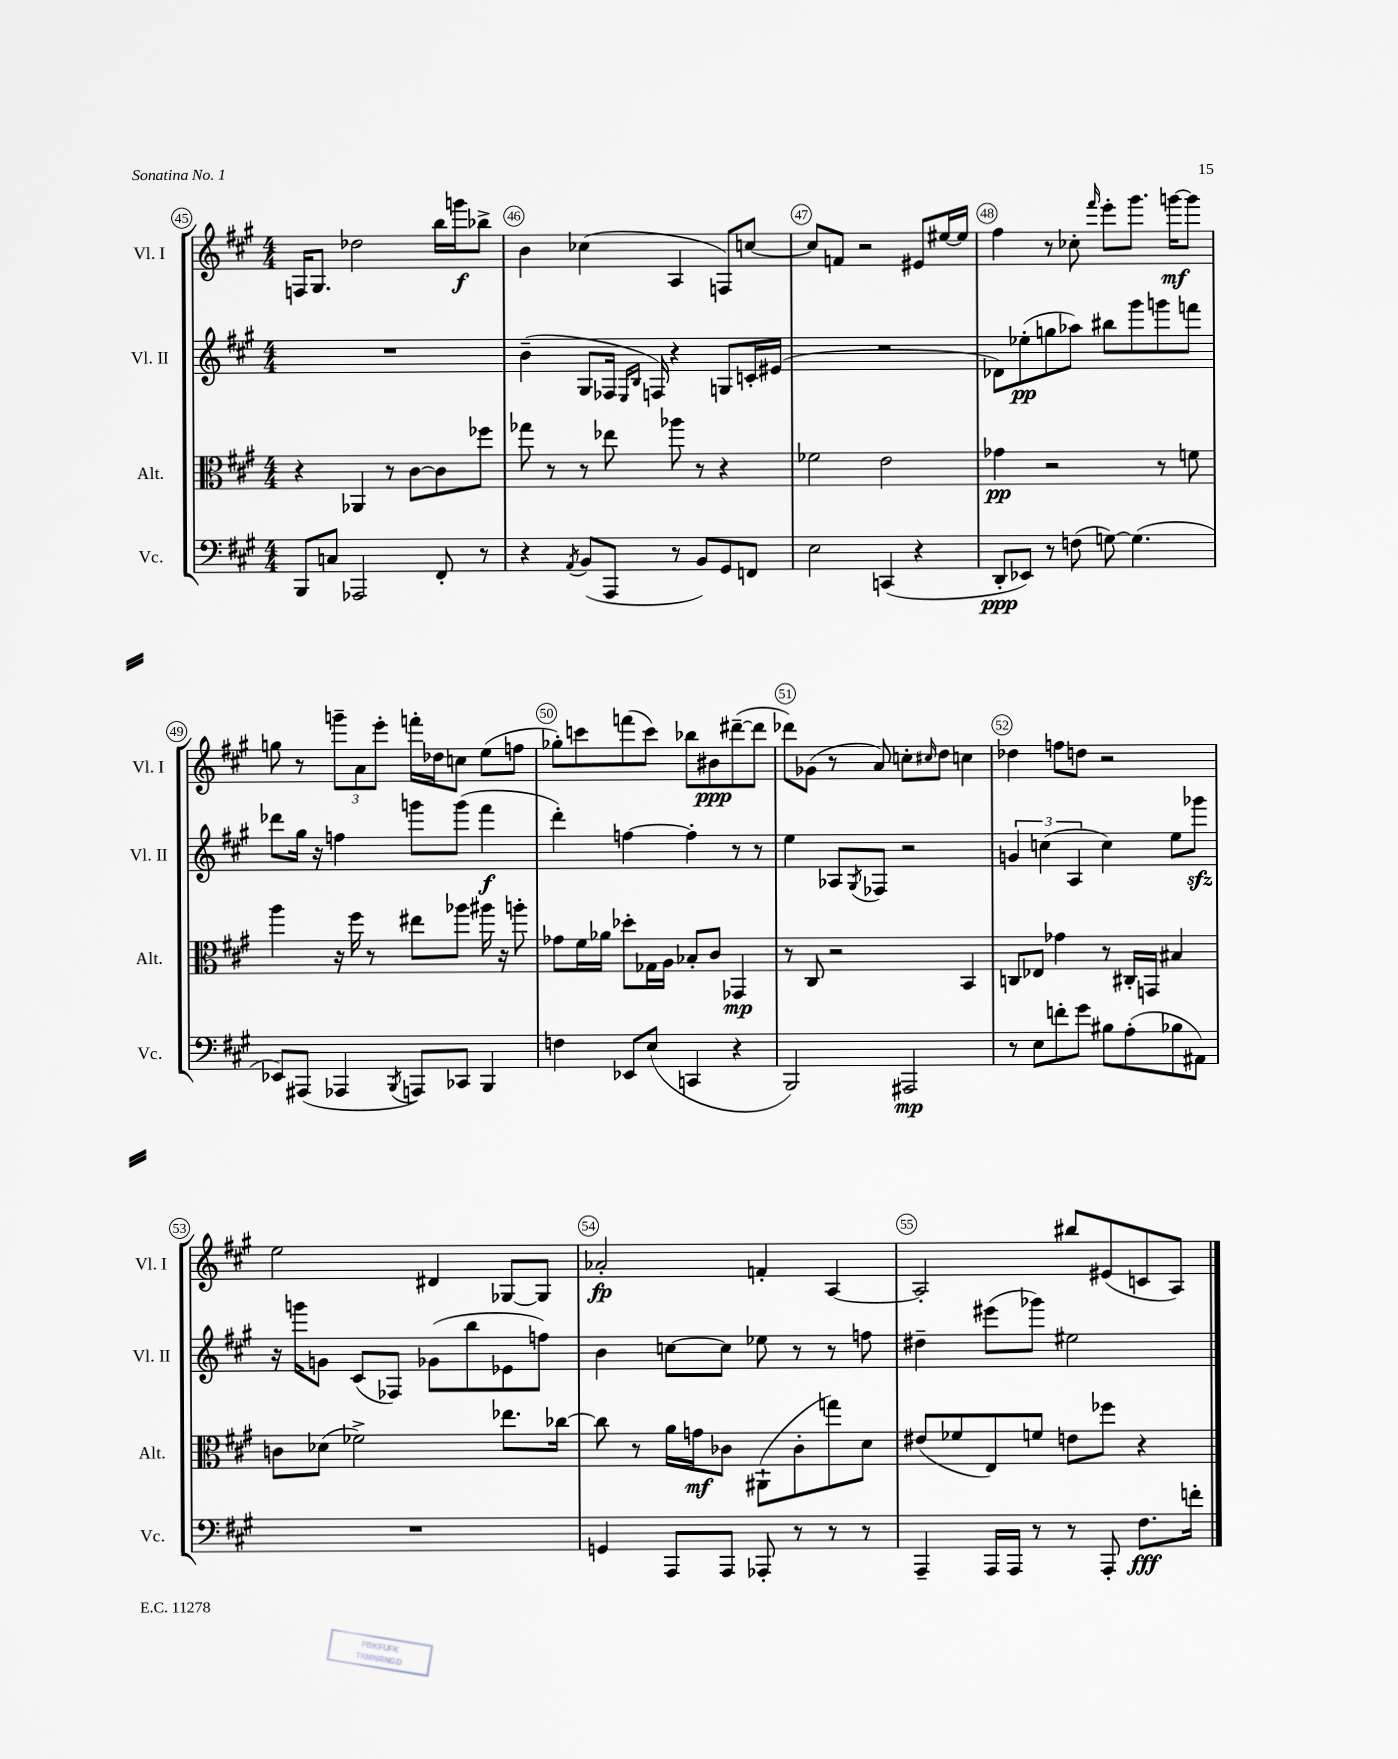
<<
\new StaffGroup <<
\new Staff = "s0" \with { instrumentName = "Vl. I" shortInstrumentName = "Vl. I" } {
    \clef treble \key a \major \numericTimeSignature \time 4/4
    f16 gis8. des''2 b''16 g'''16\f bes''8-> |
    b'4 ces''4( a4 f8) c''8~ |
    c''8 f'8 r2 eis'8 eis''16~ eis''16 |
    fis''4 r8 ces''8-. \grace { fis'''16 } e'''8-. gis'''8. g'''16~\mf g'''8 |
    g''8 r8 \tuplet 3/2 { g'''8-- a'8 e'''8-. } f'''16-. des''16 c''8 e''8( f''8 |
    ges''8-.) c'''8 f'''8( c'''8) bes''8 bis'8\ppp dis'''8~--( dis'''8 |
    des'''8) ges'8( r8 a'8) c''8-. \grace { cis''16 } d''8 c''4 |
    des''4 f''8 d''8 r2 |
    e''2 dis'4 ges8~ ges8 |
    aes'2-.\fp f'4-. a4~ |
    a2-. bis''8 eis'8( c'8 a8) \bar "|." |
}
\new Staff = "s1" \with { instrumentName = "Vl. II" shortInstrumentName = "Vl. II" } {
    \clef treble \key a \major \numericTimeSignature \time 4/4
    R1 |
    b'4--( gis8 fes16 \grace { e16 b16 } f16) r4 g8 c'16-. eis'16( |
    R1 |
    des'8) ees''8-.\pp( g''8 aes''8) bis''8 gis'''8 g'''8 f'''8 |
    des'''8 gis''16 r16 f''4 g'''8 g'''8( fis'''4\f |
    d'''4-.) f''4~ f''4-. r8 r8 |
    e''4 aes8 \acciaccatura { gis8 } fes8 r2 |
    \tuplet 3/2 { g'4 c''4( a4 } c''4) e''8 ges'''8\sfz |
    r16 g'''16 g'8 cis'8( fes8) ges'8( b''8 ees'8 f''8) |
    b'4 c''8~ c''8 ees''8 r8 r8 f''8 |
    dis''4-- eis'''8( ges'''8) eis''2 \bar "|." |
}
\new Staff = "s2" \with { instrumentName = "Alt." shortInstrumentName = "Alt." } {
    \clef alto \key a \major \numericTimeSignature \time 4/4
    r4 aes,4 r8 cis'8~ cis'8 fes''8 |
    ges''8 r8 r8 ees''8 aes''8 r8 r4 |
    fes'2 e'2 |
    ges'4\pp r2 r8 f'8 |
    a''4 r16 fis''16 r8 eis''8 aes''8 ais''16 r16 a''8-. |
    ges'8 fis'16 aes'16 des''8-. ges16 a16 bes8-. cis'8 ges,4\mp |
    r8 cis8 r2 b,4 |
    c8 ees8 ges'4 r8 cis16-. g,16 bis4 |
    c'8 des'8( fes'2->) ees''8. ces''16~ |
    ces''8 r8 a'16 g'16\mf ces'8 ais,8-!( ces'8-. g''8) d'8 |
    eis'8( fes'8 e8) f'8 e'8 fes''8 r4 \bar "|." |
}
\new Staff = "s3" \with { instrumentName = "Vc." shortInstrumentName = "Vc." } {
    \clef bass \key a \major \numericTimeSignature \time 4/4
    b,,8 c8 aes,,2 fis,8-. r8 |
    r4 \acciaccatura { a,8 } b,8( a,,8 r8 b,8) gis,8 f,8 |
    e2 c,4( r4 |
    d,8-.\ppp ees,8) r8 f8( g8~) g4.( |
    ees,8) ais,,8( aes,,4 \acciaccatura { b,,8 } a,,8) ces,8 b,,4 |
    f4 ees,8 e8( c,4 r4 |
    b,,2) ais,,2\mp |
    r8 e8 f'8-. gis'8 bis8 a8-.( bes8 ais,8) |
    R1 |
    g,4 a,,8 a,,8 aes,,8-. r8 r8 r8 |
    a,,4-- a,,16 a,,16 r8 r8 a,,8-. fis8.\fff f'16-. \bar "|." |
}
>>
>>
\layout { \context { \Score currentBarNumber = #45 \override BarNumber.break-visibility = ##(#f #t #t) barNumberVisibility = #all-bar-numbers-visible \override BarNumber.stencil = #(make-stencil-circler 0.1 0.3 ly:text-interface::print) } }
